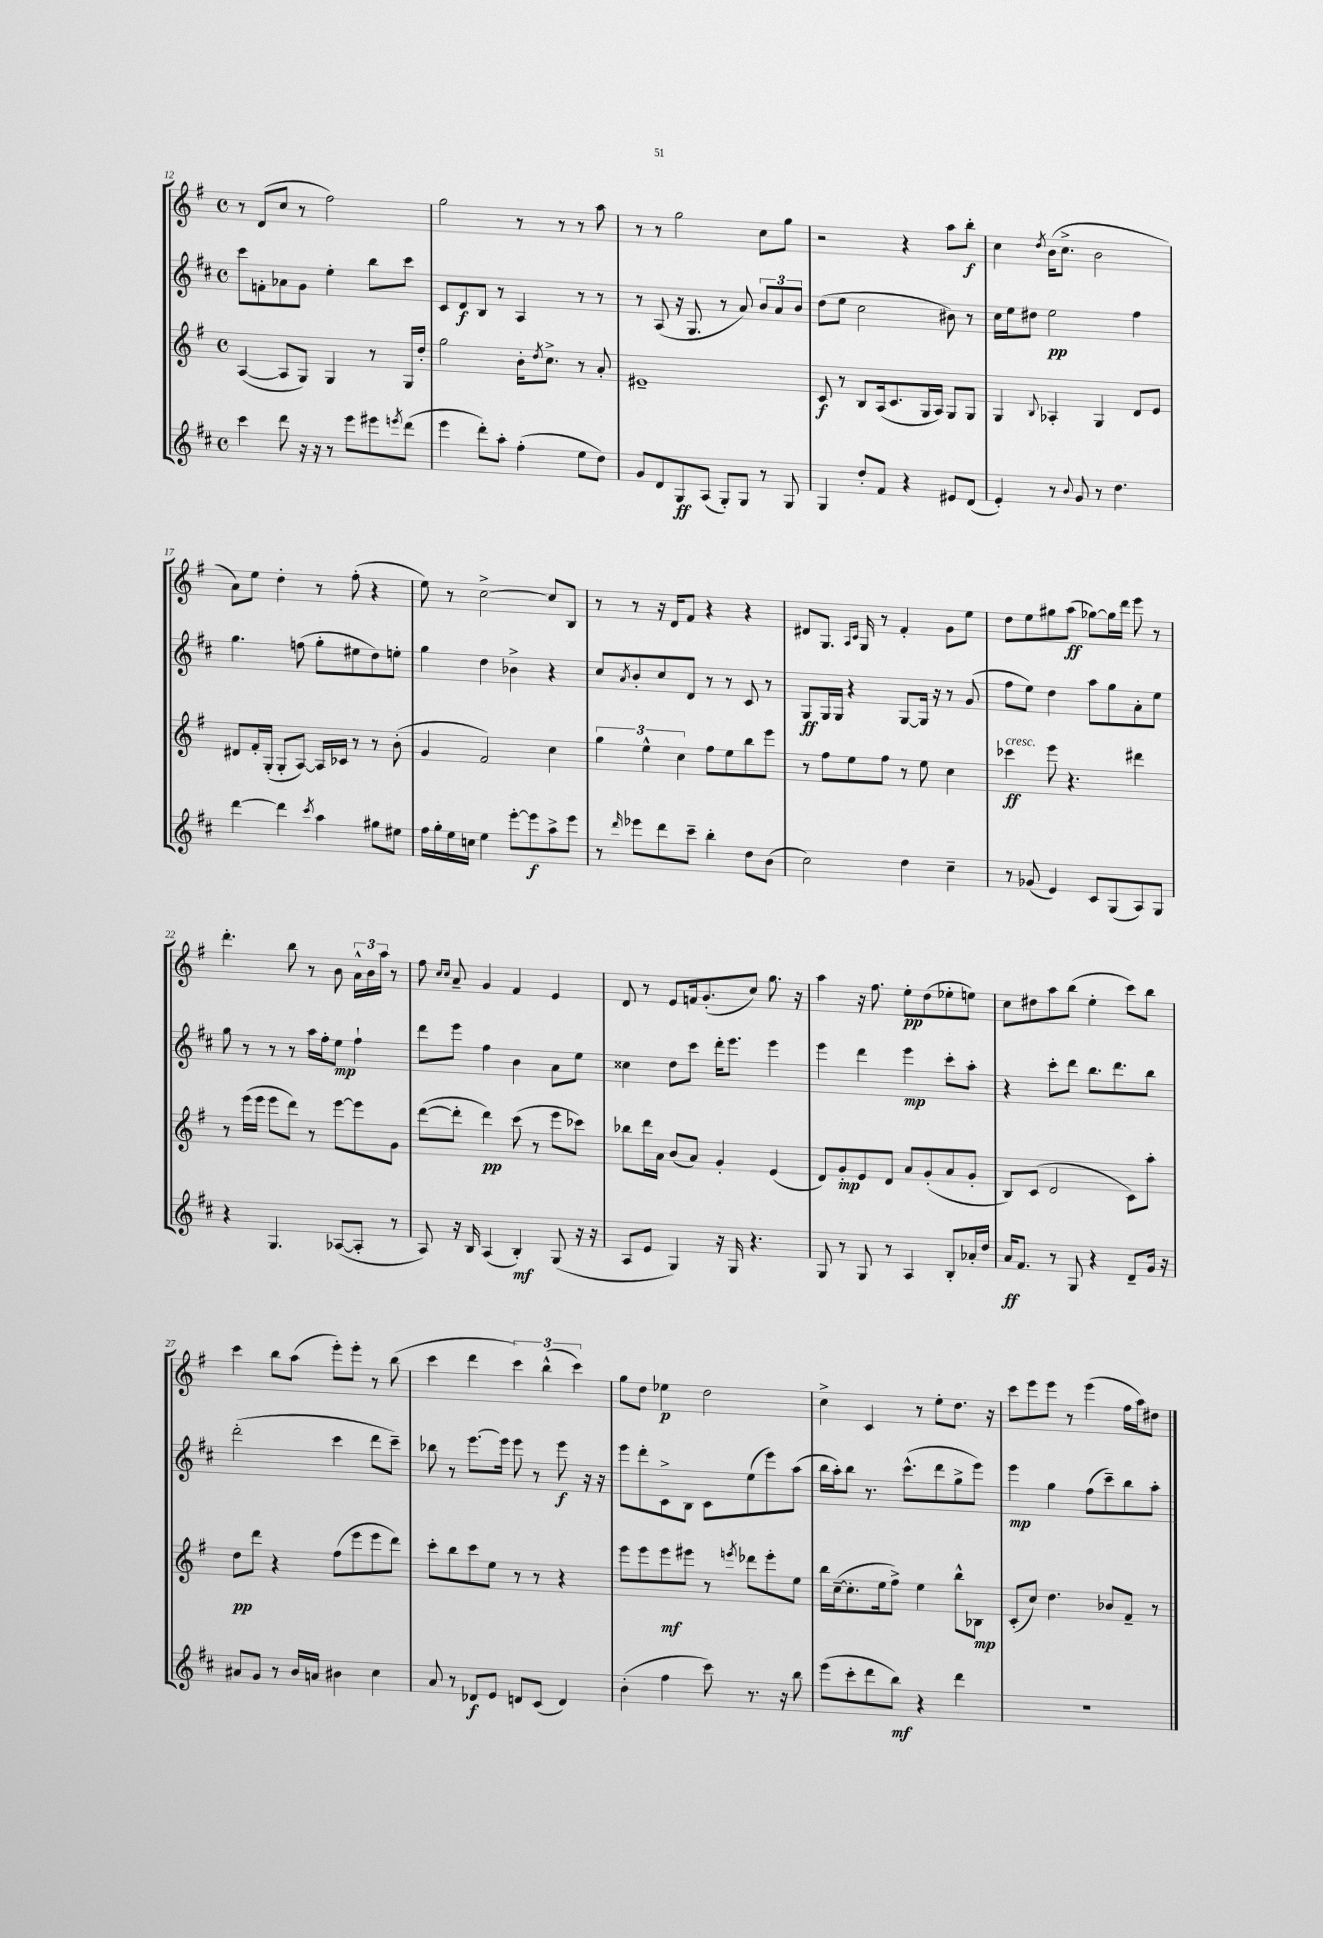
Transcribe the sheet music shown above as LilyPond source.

<<
\new StaffGroup <<
\new Staff = "s0" {
    \clef treble \key g \major \defaultTimeSignature \time 4/4
    r8 d'8( c''8 r8 fis''2) |
    g''2 r8 r8 r8 a''8 |
    r8 r8 g''2 c''8 g''8 |
    r2 r4 a''8 b''8-.\f |
    c''4 \acciaccatura { d''8 } b'16( c''8.-> b'2 |
    a'8) e''8 d''4-. r8 fis''8-.( r4 |
    e''8) r8 c''2~-> c''8 b8 |
    r8 r8 r16 d'16 fis'8 r4 r4 |
    dis'8 g8. \grace { a16 c'16 } g16 r8 fis'4-. g'8 e''8 |
    d''8 e''8 gis''8 a''8\ff( ges''8~) ges''16 d'''16 e'''8 r8 |
    d'''4.-. b''8 r8 b'8 \tuplet 3/2 { a'16-^ b'16 a''16 } r8 |
    fis''8 \grace { c''16 c''16 } a'8-- g'4 fis'4 e'4 |
    d'8 r8 e'8 f'16 g'8.-.( c''8) g''8. r16 |
    a''4 r16 fis''8. e''8-.\pp d''8( ees''8-. e''8) |
    c''8 dis''8 a''8 b''8( e''4-. c'''8) b''8 |
    c'''4 b''8 a''8( e'''8-.) e'''8-. r8 b''8( |
    c'''4 d'''4 \tuplet 3/2 { c'''4) b''4-^( c'''4) } |
    g''8 d''8 ees''4\p d''2 |
    c''4-> c'4 r8 e''8-. d''8. r16 |
    c'''8 e'''8 e'''8 r8 e'''4( fis''16 a''16) dis''8 \bar "|." |
}
\new Staff = "s1" {
    \clef treble \key d \major \defaultTimeSignature \time 4/4
    cis'''8 f'8-. aes'8 g'8 e''4-. b''8 cis'''8 |
    cis'8 d'8\f b8 r8 a4 r8 r8 |
    r8 a8( r16 g8. r8 a'8) \tuplet 3/2 { b'8 a'8 b'8 } |
    d''8( e''8 cis''2 bis'8) r8 |
    cis''16 e''16 dis''8 e''2\pp fis''4 |
    g''4. f''8( g''8-. eis''8 d''8) e''8-. |
    g''4 d''4 bes'4-> r4 |
    cis''8 \acciaccatura { a'8 } b'8-. cis''8 d'8 r8 r8 cis'8 r8 |
    g8\ff g16 g16 r4 g8~ g16 r16 r8 g'8( |
    fis''8 e''8) d''4 a''8 g''8 a'8-. e''8 |
    g''8 r8 r8 r8 a''16 fis''16-. e''8\mp fis''4-! |
    d'''8 e'''8 fis''4 b'4 a'8 e''8 |
    cisis''4 d''8 cis'''8 d'''16-. e'''8. e'''4 |
    e'''4 d'''4 e'''4\mp cis'''8-. a''8-. |
    r4 cis'''8-. d'''8 b''8. d'''8. b''8 |
    d'''2-.( cis'''4 d'''8 cis'''8--) |
    bes''8 r8 e'''8.~ e'''16 e'''8 r8 e'''8\f r16 r16 |
    e'''8 d'''8-. cis'8-> b8 cis'8 e''8( e'''8) a''8( |
    b''16 a''16-.) b''8 r8. cis'''8.-^( d'''8 g''8-> e'''8) |
    e'''4\mp g''4 fis''8( cis'''8--) b''8 a''8-. \bar "|." |
}
\new Staff = "s2" {
    \clef treble \key g \major \defaultTimeSignature \time 4/4
    a4~( a8 g8) g4 r8 g16 d''16-. |
    g''2 b'16-. \acciaccatura { d''8 } c''8.-> r8 a'8-. |
    eis'1-- |
    c'8\f r8 b8 a16( c'8. g16 a16) g8 g8 |
    g4 \appoggiatura { b8 } aes4-. g4 d'8 e'8 |
    dis'8 fis'16-. g16-.( g8-. a8~) a16 ces'16 r8 r8 b'8-.( |
    g'4 fis'2) c''4 |
    \tuplet 3/2 { g''4 e''4-^ c''4 } fis''8 e''8 b''8 e'''8 |
    r8 fis''8 e''8 fis''8 r8 e''8 c''4 |
    ces'''4\ff^\markup { \italic "cresc." } e'''8 r4. dis'''4 |
    r8 e'''16( e'''16 e'''8 d'''8) r8 e'''8~ e'''8 g'8 |
    d'''8~( d'''8-. d'''4\pp) c'''8( r8 e'''8 ces'''8) |
    bes''8 d'''16 a'16 b'8( a'8) g'4-. e'4( |
    d'8) g'8-.\mp e'8 d'8 a'8 g'8-.( a'8 g'8-. |
    b8) c'8( d'2 c'8) a''8-. |
    d''8\pp d'''8 r4 fis''8( e'''8 e'''8 d'''8) |
    c'''8-. b''8 c'''8 e''8 r8 r8 r4 |
    e'''8 e'''8 e'''8\mf eis'''8 r8 \acciaccatura { e'''8 } des'''8 e'''8-. e''8 |
    b''16 c''16~--( c''8.-. e''16 fis''8->) e''4 b''8-^ bes8\mp |
    c'8-.( c''8) d''4. bes'8 fis'8-- r8 \bar "|." |
}
\new Staff = "s3" {
    \clef treble \key d \major \defaultTimeSignature \time 4/4
    cis'''4 d'''8 r16 r16 r8 e'''8 eis'''8 \acciaccatura { e'''8 } d'''8( |
    e'''4 d'''8-.) a''8-. fis''4-.( e''8 d''8) |
    g'8 d'8 g8\ff a8( g8-.) g8 r8 g8 |
    g4 d''8-. fis'8 r4 eis'8 d'8( |
    e'4-.) r8 \appoggiatura { b'8 } g'8 r8 d''4. |
    d'''4~ d'''4 \acciaccatura { cis'''8 } a''4 gis''8 eis''8 |
    fis''16 g''16-. e''16 c''16 e''4 e'''8~-. e'''8\f a''8-> e'''8 |
    r8 \grace { d'''16 } ees'''8 d'''8 cis'''8-- b''4-. d''8 b'8( |
    cis''2) d''4 cis''4-- |
    r8 ges'8( e'4) cis'8 g8( a8) g8 |
    r4 g4. aes8~( aes8-. r8 |
    a8) r16 b16 a4( b4-.\mf) g8( r16 r16 |
    a8 e'8 g4) r16 g16 r4. |
    g8 r8 g8 r8 a4 b8-. aes'16-. d''16 |
    a'16\ff fis'8. r8 g8 r4 d'8-- g'16 r16 |
    ais'8 g'8 r8 b'16 a'16 bis'4 cis''4 |
    a'8 r8 des'8\f e'8 d'8 cis'8( d'4) |
    b'4-.( fis''4 cis'''8) r8. r16 b''8 |
    e'''8( cis'''8-. d'''8 b''8\mf) r4 d'''4 |
    R1 \bar "|." |
}
>>
>>
\layout { \context { \Score currentBarNumber = #12 } }
